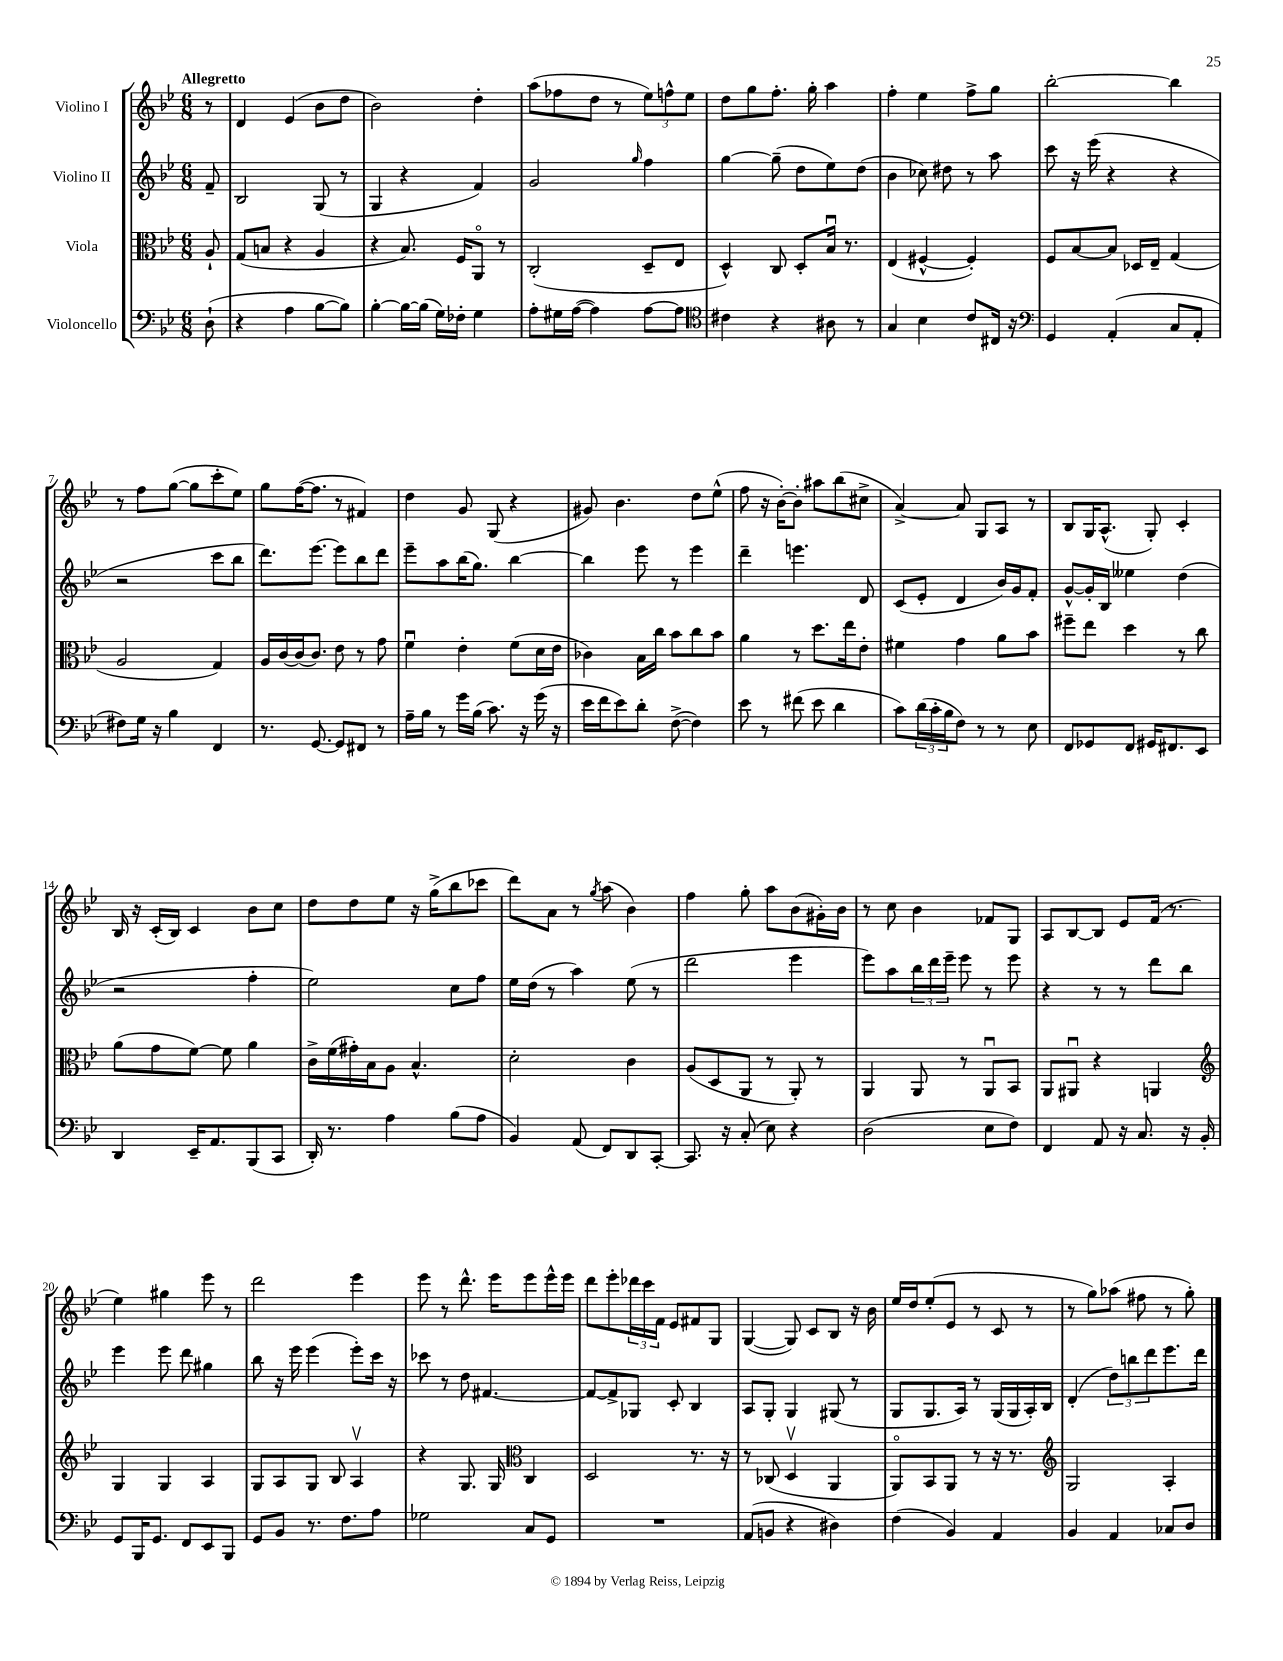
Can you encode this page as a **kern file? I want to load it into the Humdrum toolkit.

**kern	**kern	**kern	**kern
*staff4	*staff3	*staff2	*staff1
*clefF4	*clefC3	*clefG2	*clefG2
*k[b-e-]	*k[b-e-]	*k[b-e-]	*k[b-e-]
*M6/8	*M6/8	*M6/8	*M6/8
(8D`	8A`	8f~	8r
=	=	=	=
4r	(8G	2B-	4d
.	8B	.	.
4A	4r	.	(4e-
[8B-	4A	(8G	8b-
8B-])	.	8r	8dd
=	=	=	=
[4B-'	4r	4G	2b-)
16B-_	8.B-)	4r	.
(16B-]	.	.	.
16G)	.	.	.
16F-'	16F	.	.
4G	8AAo	4f)	4dd'
.	8r	.	.
=	=	=	=
8A'	(2C'	2g	(8aa
16G#	.	.	8ff-
([16A	.	.	.
4A])	.	.	8dd
.	.	.	8r
.	.	16qqgg	.
[8A	8D~	4ff	12ee-)
.	.	.	12ff^^
8A]	8E-	.	.
.	.	.	12ee-
=	=	=	=
*clefC4	*	*	*
4c#	4D^^)	[4gg	8dd
.	.	.	8gg
4r	8C	(8gg~]	8.ff'
.	8D'	8dd	.
.	.	.	16gg'
8A#	16B-u	8ee-)	4aa
.	8.r	.	.
8r	.	(8dd	.
=	=	=	=
4G	(4E-	4b-	4ff'
4B-	[4F#^^	8cc-)	4ee-
.	.	8dd#	.
8c	4F#'])	8r	8ff^
16C#	.	8aa	8gg
16r	.	.	.
=	=	=	=
*clefF4	*	*	*
4GG	8F	8ccc	[2bb-'
.	[8B-	16r	.
.	.	(16eee-	.
(4AA'	8B-]	4r	.
.	16D-	.	.
.	16E-~	.	.
8C	(4G	4r	4bb-]
8AA'	.	.	.
=	=	=	=
8F#)	2A	2r	8r
16G	.	.	8ff
16r	.	.	.
4B-	.	.	([8gg
.	.	.	8gg]
4FF	4G)	8ccc	8ccc'
.	.	8bb-	8ee-)
=	=	=	=
8.r	16A	8.ddd)	8gg
.	[16c	.	.
.	(16c]	.	([16ff
[8.GG	8.c)	[8.eee-	8.ff]
8GG]	8e-	8eee-]	8r
8FF#	8r	8bb-	4f#)
8r	8g	8ddd	.
=	=	=	=
16A~	4fu	8eee-~	4dd
16B-	.	.	.
8r	.	8aa	.
16g	4e-'	(16bb-	8g
(16B-	.	8.gg)	.
8.c)	.	.	(8G
.	(8f	[4bb-	4r
16r	.	.	.
(16g	16d	.	.
16r	16e-	.	.
=	=	=	=
16e-	4c-)	4bb-]	8g#)
16f	.	.	.
8e-)	.	.	4.b-
8d'	16B-	8eee-	.
.	16cc	.	.
([8F^	8b-	8r	.
4F])	8cc	4eee-	8dd
.	8b-	.	(8ee-^^
=	=	=	=
8e-	4a	4ddd~	8ff
8r	.	.	16r
.	.	.	[16b-')
(8f#	8r	4.eee	8b-']
8e-	8.dd	.	8aa#
4d	.	.	(8bb-
.	16ee-	.	.
.	8e-'	8d	8cc#^
=	=	=	=
8c)	4f#	(8c	[4a^)
(24d	.	8e-'	.
24c'	.	.	.
24B-	.	.	.
8F)	4g	4d	8a]
8r	.	.	8G
8r	8a	16b-)	8A
.	.	16g	.
8E-	8b-	8f'	8r
=	=	=	=
8FF	8ff#~	[8g^^	8B-
8GG-	8ee-	16g']	16G
.	.	16B-	(8.A^^
8FF	4dd	4ee--	.
16GG#	.	.	8G')
8.FF#	.	.	.
.	8r	(4dd	4c'
8EE-	8cc	.	.
=	=	=	=
4DD	(8a	2r	16B-
.	.	.	16r
.	8g	.	(16c'
.	.	.	16B-)
16EE-~	[8f)	.	4c
8.AA	.	.	.
.	8f]	.	.
(8BBB-	4a	4ff'	8b-
8CC	.	.	8cc
=	=	=	=
16DD')	16c^	2ee-)	8dd
8.r	(16f	.	.
.	16g#')	.	8dd
.	16B-	.	.
4A	8A	.	8ee-
.	4.B-^^	.	16r
.	.	.	(16gg^
(8B-	.	8cc	8bb-
8A	.	8ff	8ccc-
=	=	=	=
4BB-)	2d'	16ee-	8ddd)
.	.	(16dd	.
.	.	8r	8a
(8AA	.	4aa)	8r
.	.	.	8qgg
8FF)	.	.	(8aa
8DD	4c	(8ee-	4b-)
[8CC'	.	8r	.
=	=	=	=
8.CC]	(8A	2ddd	4ff
.	8D	.	.
16r	.	.	.
(8C'	8AA	.	8gg'
8E-)	8r	.	8aa
4r	8AA')	4eee-	(8b-
.	8r	.	16g#')
.	.	.	16b-
=	=	=	=
(2D	4AA	8eee-)	8r
.	.	8aa	8cc
.	8AA	24bb-	4b-
.	.	24ddd	.
.	.	24eee-~	.
.	8r	8eee-	.
8E-	8AAu	8r	8f-
8F)	8BB-	8eee-	8G
=	=	=	=
4FF	8AA	4r	8A
.	8AA#u	.	[8B-
8AA	4r	8r	8B-]
16r	.	8r	8e-
8.C	.	.	.
.	4AA	8ddd	(16f
.	.	.	8.r
16r	.	8bb-	.
16BB-'	.	.	.
=	=	=	=
*	*clefG2	*	*
8GG	4G	4eee-	4ee-)
16BBB-	.	.	.
8.GG	.	.	.
.	4G	8eee-	4gg#
8FF	.	8ddd	.
8EE-	4A	4gg#	8eee-
8BBB-	.	.	8r
=	=	=	=
8GG	8G	8bb-	2ddd
8BB-	8A	16r	.
.	.	16eee-	.
8.r	8G	(4eee-	.
.	8B-	.	.
8.F	.	.	.
.	4Av	8eee-')	4eee-
8A	.	16ccc	.
.	.	16r	.
=	=	=	=
2G-	4r	8ccc-	8eee-
.	.	8r	8r
.	8.G	8dd	8.ddd^^
.	.	[4.f#	.
.	16G	.	16eee-
*	*clefC3	*	*
8C	4C	.	8eee-
8GG	.	.	16eee-^^
.	.	.	16eee-
=	=	=	=
2.r	2D	8f#_	8ddd
.	.	8f#^]	8eee-'
.	.	8G-	24ddd-
.	.	.	24ccc
.	.	.	24f
.	.	8c'	8e-
.	8.r	4B-	8f#
.	.	.	8G
.	16r	.	.
=	=	=	=
(8AA	8r	8A	([4G
8BB	(8C-	8G'	.
4r	4Dv	4G	8G])
.	.	.	8c
4D#)	4AA	(8G#	8B-
.	.	8r	16r
.	.	.	16b-
=	=	=	=
(4F	8AAo)	8G	16ee-
.	.	.	16dd
.	8BB-	8.G	(8ee-'
4BB-)	8AA	.	8e-
.	.	16A)	.
.	8r	8r	8r
4AA	16r	(16G	8c
.	8.r	16G	.
.	.	16A')	8r
.	.	16B-	.
=	=	=	=
*	*clefG2	*	*
4BB-	2G	(4d'	8r
.	.	.	8gg)
4AA	.	12dd)	(8aa-
.	.	12bb	.
.	.	.	8ff#
.	.	12ddd	.
8C-	4A'	8.eee-	8r
8D	.	.	8gg')
.	.	16ddd	.
==	==	==	==
*-	*-	*-	*-
